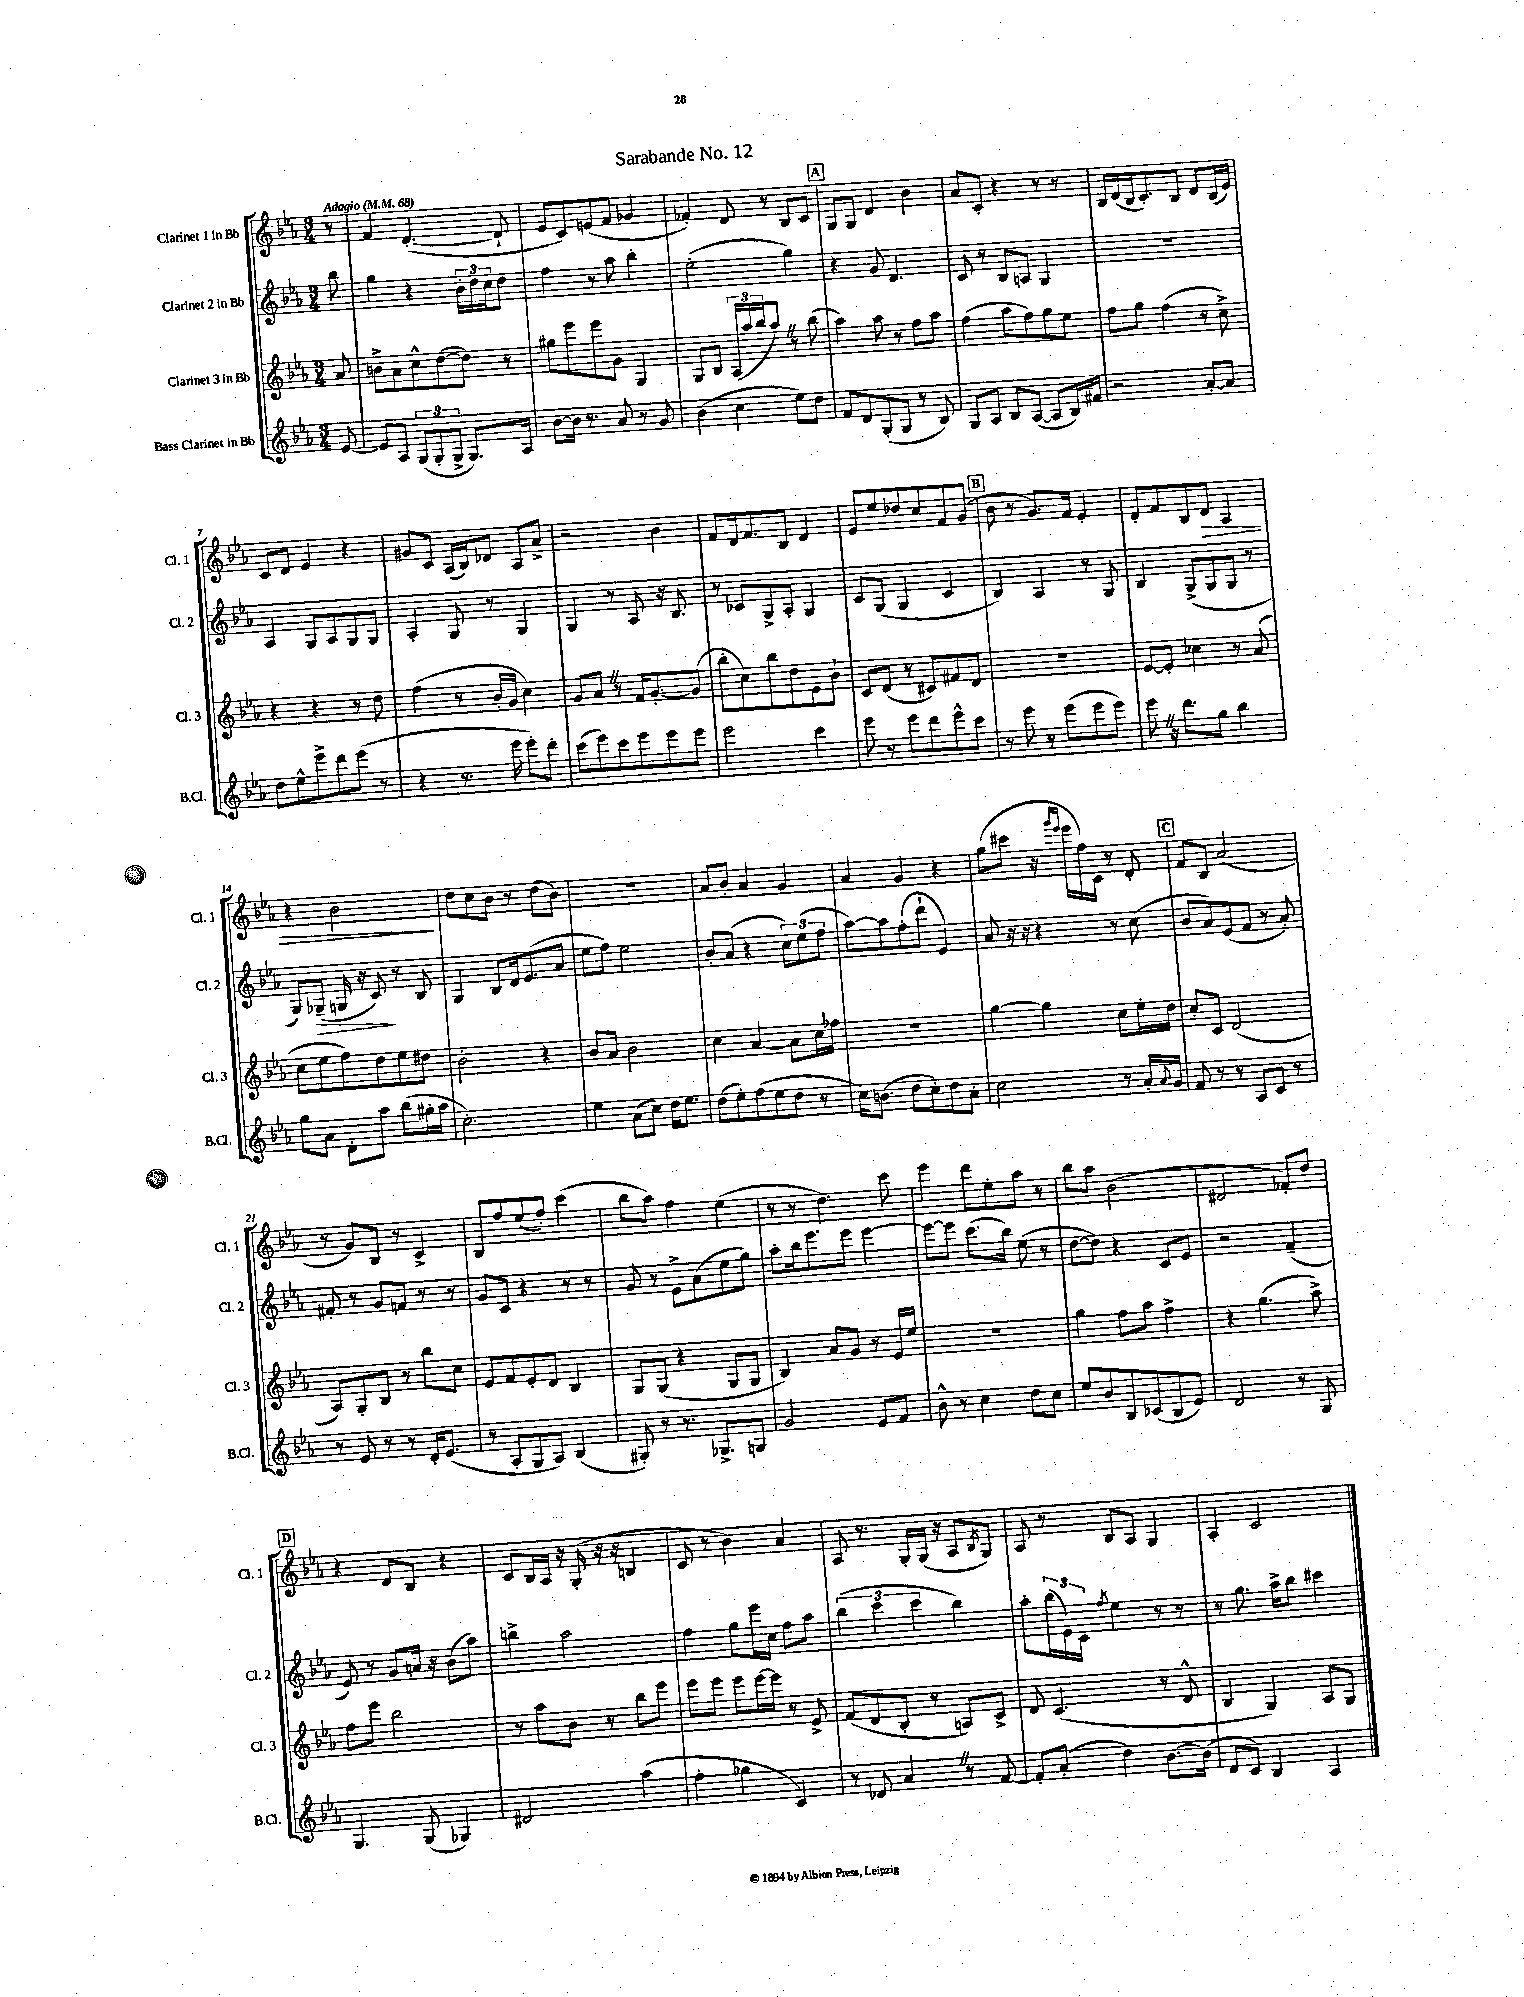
\header { title = "Sarabande No. 12" }
<<
\new StaffGroup <<
\new Staff = "s0" \with { instrumentName = "Clarinet 1 in Bb" shortInstrumentName = "Cl. 1" } {
    \clef treble \key ees \major \numericTimeSignature \time 3/4 \partial 8 \tempo "Adagio" 4 = 68
    r8 |
    f'4 d'4.~-.( d'8-! |
    ees'8 c'8) e'8( f'8 ges'4 |
    fes'4-.) d'8 r8 bes8 c'8 |
    \mark \markup { \box "A" } g8 g8 d'4 bes'4 |
    aes'8 c'8-. r4 r8 r8 |
    bes16 d'16( bes16 c'8.-.) bes8 d'8 bes16( ees'16) |
    c'8 d'8 ees'4 r4 |
    gis'8 c'8 aes16( bes16) des'8 aes8 aes'8-> |
    r2 bes'4 |
    f'8 d'16 f'8. bes8 d'4 |
    ees'8 ees''8 des''8 c''8 f'8 g'8( |
    \mark \markup { \box "B" } bes'8 r8 g'8.) f'16 ees'4-. |
    d'8-. f'8 bes8 d'8\> aes4 |
    r4 bes'2\! |
    d''8 c''8 bes'8 r8 d''8( bes'8) |
    R2. |
    aes'8 bes'8-. aes'4 g'4 |
    aes'4 g'4 r4 |
    g''8( cis'''8 r16 \grace { g'''16 ees'''16 } ees'''16 f''16) c'16 r8 d'8-. |
    \mark \markup { \box "C" } f'8 bes8 aes'2( |
    r8 g'8) bes8 r8 c'4-> |
    bes8 f''8 ees''8( f''8-.) c'''4( |
    bes''8 aes''8) f''4 ees''4( |
    r8 r8 d''4.) c'''8 |
    ees'''4 d'''8 ees''8-. aes''8 r8 |
    bes''8 aes''8 bes'2( |
    dis'2 fes'8-.) d''8 |
    \mark \markup { \box "D" } r4 d'8 bes8 r4 |
    c'8 bes16 aes16 r16 g16-.( r16 r16 b4 |
    c'8 r8 bes'4) aes'4 |
    aes8 r8. g16-. g16( r16 aes8 \acciaccatura { bes8 } g8) |
    aes8 r8 bes8 aes8 g4 |
    aes4-. c'2 \bar "|." |
}
\new Staff = "s1" \with { instrumentName = "Clarinet 2 in Bb" shortInstrumentName = "Cl. 2" } {
    \clef treble \key ees \major \numericTimeSignature \time 3/4 \partial 8
    bes''8 |
    g''4 r4 \tuplet 3/2 { bes'16-. d''16 c''16 } d''8 |
    f''4 r8 aes''8 bes''4-. |
    ees''2-.( g''4) |
    \mark \markup { \box "A" } r4 g'8 d'4. |
    c'8 r8 bes8 a8 g4 |
    R2. |
    aes4 g8 aes8 g8 g8 |
    aes4-. g8 r8 g4 |
    g4 r8 aes8 r16 bes8. |
    r8 ces'8 g8-> aes8-. g4 |
    c'8 g8( g4 c'4 |
    \mark \markup { \box "B" } bes4) aes4 r8 g8 |
    bes4 g8->( g8 g8 r8 |
    g8) ges8--\>( g16 r16 c'8\!) r8 bes8 |
    g4 bes8 d'16 ees'8.( aes'8 |
    ees''8 f''8) ees''2 |
    bes'8-. aes'8( r4 \tuplet 3/2 { c''8) ees''8( f''8 } |
    aes''8~) aes''8 f''8-.( d'''8-! ees'4) |
    aes'8 r16 r16 r4 r8 c''8( |
    \mark \markup { \box "C" } bes'8 aes'8) ees'8( f'8 r8 aes'8-.) |
    fis'8-. r8 g'8 f'8 r8 r8 |
    g'8 c'8 r4 r8 r8 |
    g'8 r8 ees'8-> aes'8( ees''8 g''8) |
    aes''8-. bes''16 ees'''8. ees'''8 ees'''4~ |
    ees'''8~ ees'''8 c'''8.( bes''16) ees''8( r8 |
    d''8~ d''8) r4 c'8 ees'8 |
    r2 f'4--( |
    \mark \markup { \box "D" } ees'8) r8 g'8 a'16 r16 bes'8( aes''8) |
    b''4-> aes''2 |
    f''4 g''8 ees'''16 c''16 f''8 aes''8 |
    \tuplet 3/2 { bes''4( c'''4 c'''4 } bes''4) |
    aes''8-. \tuplet 3/2 { bes''16( ees'16) c'16 } \acciaccatura { f''8 } ees''4 r8 r8 |
    r8 g''8. aes''16-> bes''8 cis'''4 \bar "|." |
}
\new Staff = "s2" \with { instrumentName = "Clarinet 3 in Bb" shortInstrumentName = "Cl. 3" } {
    \clef treble \key ees \major \numericTimeSignature \time 3/4 \partial 8
    aes'8 |
    b'8-> aes'8 c''8-^ d''8~( d''8) r8 |
    gis''8 ees'''8 ees'''8 g'8 g4 |
    g8 bes8 \tuplet 3/2 { aes16( aes''16 bes''16 } aes''8) \once \override BreathingSign.text = \markup { \musicglyph "scripts.caesura.straight" } \breathe r8 bes''8( |
    \mark \markup { \box "A" } aes''4) aes''8 r8 f''8 aes''8 |
    f''4( aes''8 f''8) g''8 ees''8 |
    f''8 g''8 f''4( r8 c''8->) |
    r4 r4 r8 d''8 |
    f''4( r8 bes'16-. g'16 c''4) |
    g'8 aes'8 \once \override BreathingSign.text = \markup { \musicglyph "scripts.caesura.straight" } \breathe r8 f'16 g'8.~-. g'8( |
    bes''8-. c''8) bes''8 d''8 ees'8 bes'8-! |
    c'8 d'8( r8 cis'8) fis'8 d'8 |
    \mark \markup { \box "B" } R2. |
    ees'8~ ees'8-. ces''4 r8 aes'8( |
    c''8 ees''8 f''8) d''8 ees''8 dis''8 |
    bes'2-. r4 |
    bes'8 aes'8 bes'2 |
    c''4 aes'4~ aes'8 c''16 fes''16 |
    R2. |
    g''4~ g''4 c''8 ees''16-. d''16 |
    \mark \markup { \box "C" } c''8-. c'8 d'2( |
    aes8) g8-. bes8 r8 bes''8 c''8 |
    ees'8 f'8 ees'8-. d'8 bes4 |
    g8 g8( r4 g8 g8 |
    bes4) aes'8 g'8 r8 ees'16 ees''16 |
    R2. |
    g''4 f''8 aes''8 f''4-> |
    r4 g''4.( aes''8->) |
    \mark \markup { \box "D" } f''8 ees'''8 bes''2 |
    r8 aes''8 bes'8 r8 bes''8 ees'''8 |
    ees'''8 ees'''8 ees'''8 ees'''16~ ees'''16 r8 ees'8-> |
    f'8( d'8 bes8-. r8 a8) c'8-> |
    d'8 c'4.( r8 d'8-^ |
    bes4 g4) aes8 g8 \bar "|." |
}
\new Staff = "s3" \with { instrumentName = "Bass Clarinet in Bb" shortInstrumentName = "B.Cl." } {
    \clef treble \key ees \major \numericTimeSignature \time 3/4 \partial 8
    ees'8~ |
    ees'8 aes8 \tuplet 3/2 { g8( g8-. g8-> } g8.) aes16 |
    bes'8~ bes'16 r8. aes'8 r8 g'8 |
    bes'4( c''4 ees''8) d''8 |
    \mark \markup { \box "A" } f'8 d'8 g8-.( g8 r8 bes8) |
    g8 aes8 bes8 aes8~( aes8 bes16) fis'16 |
    r2 aes'8~-. aes'8 |
    d''8 ees''8-^ ees'''8-> d'''8 ees'''8( r8 |
    r4 r8. ees'''16 ees'''8-.) d'''8-. |
    c'''8( ees'''8) c'''8 ees'''8 ees'''8 ees'''8 |
    ees'''2 c'''4 |
    ees'''8 r8 ees'''8 d'''8 ees'''8-^ c'''8 |
    \mark \markup { \box "B" } r8 ees'''8 r8 ees'''8( ees'''8 ees'''8) |
    ees'''8 \once \override BreathingSign.text = \markup { \musicglyph "scripts.caesura.straight" } \breathe r16 d'''8. g''8 bes''4 |
    g''8 aes'8 d'8-. aes''8 bes''8( gis''16-. aes''16 |
    c''2.-.) |
    ees''4 aes'8( c''8) d''16 ees''8. |
    d''8( ees''8-.) f''8( ees''8 d''8 r8 |
    c''16) b'8.( d''8 c''8-.) d''8 aes'8-. |
    c''2 r8 aes'16-. \appoggiatura { aes'8 } g'16 |
    \mark \markup { \box "C" } f'8 r8 r8 aes8 c'8 r8 |
    r8 ees'8 r8 r8 d'16-. ees'8.( |
    r8 aes8-. g8 aes8) bes4( |
    gis8-.) r8 r8. ges8.-> g8 |
    g'2 ees'8 f'8 |
    bes'8-^ r8 c''4 d''8 c''8 |
    ees''8 bes'8 bes8 ces'8( bes8 ees'8) |
    d'2 r8 g8 |
    \mark \markup { \box "D" } g4. g8( ges4) |
    dis'2 aes''4( |
    f''4-. ges''4 c'4) |
    r8 des'8 aes'4 \once \override BreathingSign.text = \markup { \musicglyph "scripts.caesura.straight" } \breathe r8 f'8~ |
    f'8-. aes'8-.( d''4) bes'8.~ bes'16( |
    d'8 c'8) bes4 aes4 \bar "|." |
}
>>
>>
